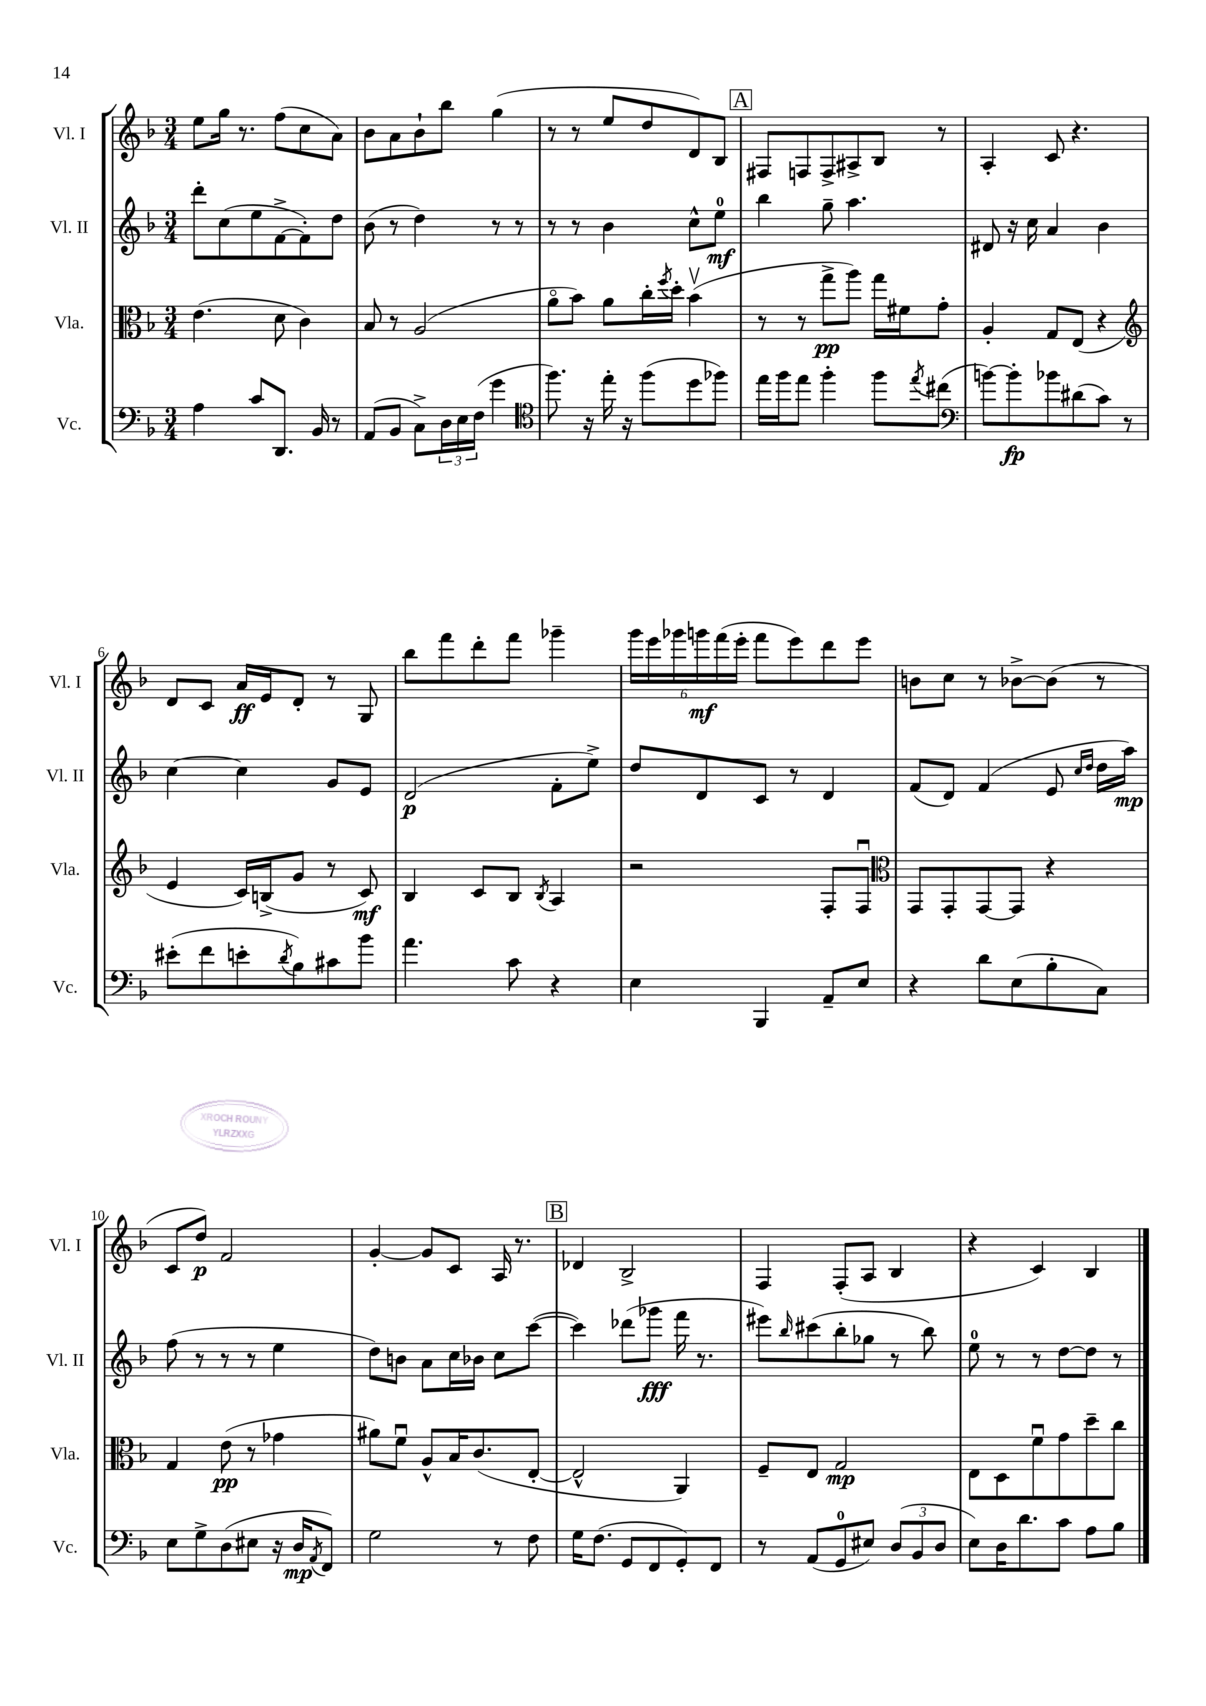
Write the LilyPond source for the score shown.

<<
\new StaffGroup <<
\new Staff = "s0" \with { instrumentName = "Vl. I" shortInstrumentName = "Vl. I" } {
    \clef treble \key f \major \numericTimeSignature \time 3/4
    e''8 g''16 r8. f''8( c''8 a'8) |
    bes'8 a'8 bes'8-! bes''8 g''4( |
    r8 r8 e''8 d''8 d'8) bes8 |
    \mark \markup { \box "A" } fis8 f8 f8-> ais8-> bes8 r8 |
    a4-. c'8 r4. |
    d'8 c'8 a'16\ff e'16 d'8-. r8 g8 |
    bes''8 f'''8 d'''8-. f'''8 ges'''4-- |
    \tuplet 6/4 { g'''16 e'''16 ges'''16 g'''16\mf f'''16( e'''16-. } f'''8 e'''8) d'''8 e'''8 |
    b'8 c''8 r8 bes'8~-> bes'8( r8 |
    c'8 d''8\p) f'2 |
    g'4~-. g'8 c'8 a16 r8. |
    \mark \markup { \box "B" } des'4 bes2-> |
    f4 f8-.( a8 bes4 |
    r4 c'4) bes4 \bar "|." |
}
\new Staff = "s1" \with { instrumentName = "Vl. II" shortInstrumentName = "Vl. II" } {
    \clef treble \key f \major \numericTimeSignature \time 3/4
    d'''8-. c''8( e''8 f'8~-> f'8-.) d''8 |
    bes'8( r8 d''4) r8 r8 |
    r8 r8 bes'4 c''8-^ e''8-0\mf |
    \mark \markup { \box "A" } bes''4 g''8-- a''4. |
    dis'8 r16 c''16 a'4 bes'4 |
    c''4~ c''4 g'8 e'8 |
    d'2\p( f'8-. e''8->) |
    d''8 d'8 c'8 r8 d'4 |
    f'8( d'8) f'4( e'8 \grace { c''16 d''16 } d''16 a''16\mp) |
    f''8( r8 r8 r8 e''4 |
    d''8) b'8 a'8 c''16 bes'16 c''8 c'''8~( |
    \mark \markup { \box "B" } c'''4) des'''8( ges'''8\fff f'''16 r8. |
    eis'''8) \grace { bes''16 } cis'''8( bes''8-. ges''8 r8 bes''8) |
    e''8-0 r8 r8 d''8~ d''8 r8 \bar "|." |
}
\new Staff = "s2" \with { instrumentName = "Vla." shortInstrumentName = "Vla." } {
    \clef alto \key f \major \numericTimeSignature \time 3/4
    e'4.( d'8 c'4) |
    bes8 r8 a2( |
    a'8\flageolet bes'8) a'8 c''16-. \acciaccatura { f''8 } d''16-. bes'4\upbow( |
    \mark \markup { \box "A" } r8 r8 g''8->\pp a''8) g''16 fis'16 g'8-. |
    a4-. g8 e8( r4 |
    \clef treble e'4 c'16) b16->( g'8 r8 c'8\mf) |
    bes4 c'8 bes8 \acciaccatura { bes8 } a4 |
    r2 f8-. f8\downbow |
    \clef alto g,8 g,8-. g,8~ g,8 r4 |
    g4 e'8\pp( r8 ges'4 |
    ais'8) f'8\downbow a8-^ bes16 c'8.( e8~-. |
    \mark \markup { \box "B" } e2-^ a,4) |
    f8-- e8 g2\mp |
    e8 d8 f'8\downbow g'8 d''8-- c''8 \bar "|." |
}
\new Staff = "s3" \with { instrumentName = "Vc." shortInstrumentName = "Vc." } {
    \clef bass \key f \major \numericTimeSignature \time 3/4
    a4 c'8 d,8. bes,16 r8 |
    a,8( bes,8 c8->) \tuplet 3/2 { d16 e16 f16( } g'4 |
    \clef tenor f''8.) r16 e''16-. r16 f''8( d''8 fes''8) |
    \mark \markup { \box "A" } e''16 f''16 e''8 f''4-. f''8 \acciaccatura { e''8 } cis''8( |
    \clef bass b'8~) b'8-.\fp bes'8 dis'8( c'8) r8 |
    eis'8-.( f'8 e'8-. \acciaccatura { d'8 } bes8) cis'8 bes'8 |
    a'4. c'8 r4 |
    e4 bes,,4 a,8-- e8 |
    r4 d'8 e8( bes8-. c8) |
    e8 g8-> d8( eis8 r16 d16\mp \acciaccatura { a,8 } f,8) |
    g2 r8 f8 |
    \mark \markup { \box "B" } g16 f8.( g,8 f,8 g,8-.) f,8 |
    r8 a,8( g,8-0 eis8) \tuplet 3/2 { d8( bes,8 d8 } |
    e8) d16 d'8. c'8 a8 bes8 \bar "|." |
}
>>
>>
